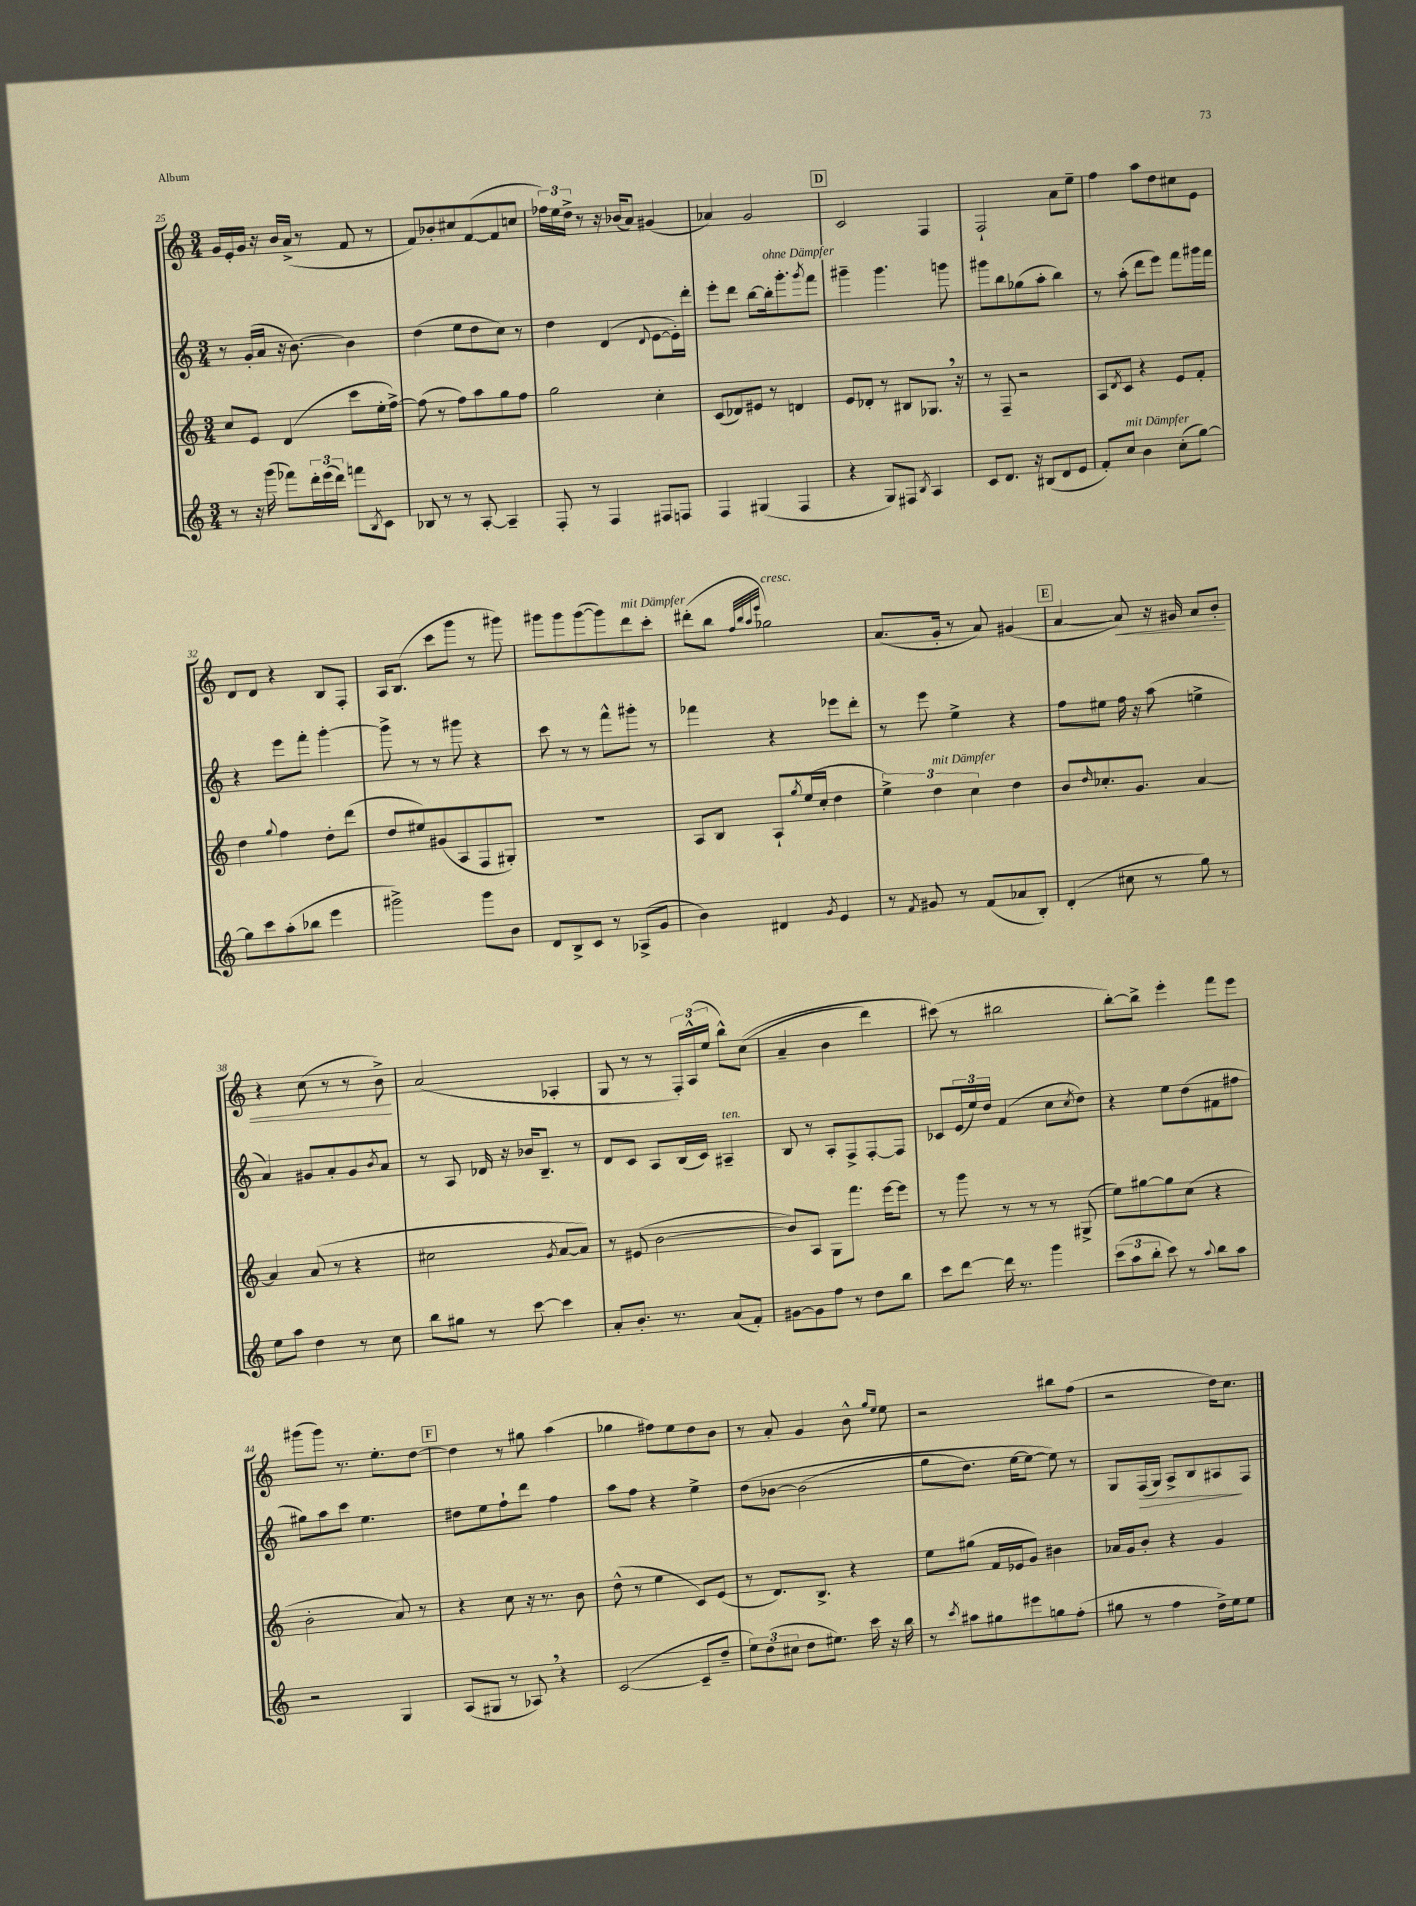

**kern	**kern	**kern	**dynam	**kern	**dynam
*part4	*part3	*part2	*part2	*part1	*part1
*staff4	*staff3	*staff2	*staff2	*staff1	*staff1
*clefG2	*clefG2	*clefG2	*	*clefG2	*
*k[]	*k[]	*k[]	*	*k[]	*
*M3/4	*M3/4	*M3/4	*	*M3/4	*
=25	=25	=25	=25	=25	=25
8r	8cc/L	8r	.	16g/LL	.
.	.	.	.	16e'/	.
16r	8e/J	(16g'/LL	.	16g/JJ	.
(16ggg\	.	16a/JJ	.	16r	.
8fff-X\L)	(4d/	16r	.	16b/LL	.
.	.	[8.b\)	.	(16a^/JJ	.
24ddd'\L	.	.	.	8r	.
(24eee\	.	.	.	.	.
24ddd\JJ)	.	.	.	.	.
8fffn\L	8ccc\L	4b\]	.	8f/	.
8qB/	.	.	.	.	.
8c\J	16ee'\L	.	.	8r	.
.	[16ff^\JJ)	.	.	.	.
=26	=26	=26	=26	=26	=26
8B-X/	(8ff\]	(4dd\	.	8f/L)	.
8r	8r	.	.	8b-X'/	.
8r	8ff\L)	8ee\L	.	8cc#X/	.
[8A'/	8aa\	8dd\	.	([8f/	.
4A~/]	8gg\	8cc\J)	.	8f/]	.
.	8ff\J	8r	.	8ccn/J	.
=27	=27	=27	=27	=27	=27
8F'/	2gg\	4dd\	.	24ff-X\LL)	.
.	.	.	.	24ee\	.
.	.	.	.	24dd^\JJ	.
8r	.	.	.	8r	.
4F/	.	(4d/	.	16r	.
.	.	.	.	(16b-X/KL	.
.	.	.	.	8a/J)	.
.	.	8qqd/	.	.	.
8F#X/L	4cc'\	[8e\L	.	(4g#X/	.
8Fn/J	.	16e'\L])	.	.	.
.	.	16ddd'\JJ	.	.	.
=28	=28	=28	=28	=28	=28
4F/	(8c/L	8eee'\L	.	4a-X/)	.
.	8d-X/)	8ddd\J	.	.	.
(4G#X/	8e#X/J	[8bb\L	.	2g/	.
!	!	!LO:TX:a:i:t=ohne Dämpfer	!	!	!
.	8r	16bb'\k]	.	.	.
.	.	8.ggg'\	.	.	.
4F/	4dn/	.	.	.	.
.	.	8qggg/	.	.	.
.	.	8fff\J	.	.	.
!!LO:REH:place=s1:t=D
=29	=29	=29	=29	=29	=29
4r	8e/L	4ggg#X~\	.	2c/	.
.	8d-X'/J	.	.	.	.
8G/L)	8r	4.ggg#\	.	.	.
8F#X/J	8B#X/L	.	.	.	.
8qB/	.	.	.	.	.
4A/	8.G-X,/J	.	.	4F/	.
.	.	8gggn\	.	.	.
.	16r	.	.	.	.
=30	=30	=30	=30	=30	=30
8c/L	8r	8ggg#X\L	.	2F`/	.
8.d/J	8F~/	8bb\	.	.	.
.	2r	(8gg-X\	.	.	.
16r	.	.	.	.	.
(8B#X/L	.	8aa'\J	.	.	.
8d/	.	4bb\)	.	8a\L	.
8e/J	.	.	.	8ee~\J	.
=31	=31	=31	=31	=31	=31
8f'/L)	8A/L	8r	.	4ff\	.
.	8qd/	.	.	.	.
!LO:TX:a:i:t=mit Dämpfer	!	!	!	!	!
8cc/J	8c/J	(8aa'\	.	.	.
4b\	4r	8ddd\L	.	8aa\L	.
.	.	8eee\J)	.	8dd\	.
(8cc'\L	8e/L	8fff\L	.	8cc#X\	.
[8gg\J)	8f'/J	16ggg#X\L	.	8e\J	.
.	.	16fff\JJ	.	.	.
!!LO:LB:g=z
=32	=32	=32	=32	=32	=32
8gg\L]	4dd\	4r	.	8d/L	.
8ccc\	.	.	.	8d/J	.
.	8qqgg/	.	.	.	.
(8aa'\	4ff\	8eee\L	.	4r	.
8bb-X\J	.	8fff'\J	.	.	.
4eee\	8dd'\L	[4ggg'\	.	8B/L	.
.	(8ddd\J	.	.	8F'/J	.
=33	=33	=33	=33	=33	=33
2ggg#X^\)	8dd/L	8ggg^\]	.	16A/KL	.
.	.	.	.	(8.B/J	.
.	8ee#X/)	8r	.	.	.
.	(8g#X/	8r	.	8ccc\L	.
.	8A/	8ggg#X\	.	8ggg\J	.
8ggg#\L	8F/	4r	.	8r	.
8b\J	8G#X'/J)	.	.	8ggg#X\)	.
=34	=34	=34	=34	=34	=34
8d/L	2.r	8ccc\	.	8ggg#X\L	.
8B^/	.	8r	.	8ggg#\	.
8c/J	.	8r	.	([8ggg#\	.
8r	.	8fff^^\L	.	8ggg#\])	.
!	!	!	!	!LO:TX:a:i:t=mit Dämpfer	!
(8A-X^/L	.	8ggg#X'\J	.	8ddd\	.
8g/J	.	8r	.	8ccc'\J	.
=35	=35	=35	=35	=35	=35
4b\)	8A/L	4fff-X\	.	(8ddd#X'\L	.
.	8B/J	.	.	8bb\J	.
.	.	.	.	32qqff/LLL	.
.	.	.	.	32qqbb/	.
.	.	.	.	32qqaa/	.
.	.	.	.	32qqeee/JJJ	.
!	!	!	!	!LO:TX:a:i:t=cresc.	!
4d#X/	8A`/L	4r	.	2gg-X\)	.
.	8qgg/	.	.	.	.
.	(16ee/L	.	.	.	.
.	16cc'/JJ	.	.	.	.
8qg/	.	.	.	.	.
4e/	4dd\	8eee-X\L	.	.	.
.	.	8ddd'\J	.	.	.
=36	=36	=36	=36	=36	=36
8r	6ee^\)	8r	.	(8.a/L	.
8qf/	.	.	.	.	.
8g#X/	.	8eee\	.	.	.
!	!LO:TX:a:i:t=mit Dämpfer	!	!	!	!
.	6dd\	.	.	.	.
.	.	.	.	16g'/Jk	.
8r	.	4ee^\	.	8r	.
.	6cc\	.	.	.	.
(8f/L	.	.	.	8a/)	.
8a-X/	4dd\	4r	.	(4g#X/	.
8B'/J)	.	.	.	.	.
!!LO:REH:place=s1:t=E
=37	=37	=37	=37	=37	=37
(4d'/	8b/L	8ff\L	.	[4a/	.
.	16qqdd/	.	.	.	.
.	8.cc-X'/	8ee#X\J	.	.	.
!	!	!	!	!	!LO:HP:b
8cc#X\	.	16ff\	.	8a/])	<
.	8.g/J	16r	.	.	.
8r	.	(8aa\	.	16r	.
.	.	.	.	16g#X/	.
8gg\)	[4a/	4een^\	.	8a/L	.
8r	.	.	.	8b'/J	.
!!LO:LB:g=z
=38	=38	=38	=38	=38	=38
8ee\L	4a/]	4a/)	.	4r	.
8aa\J	.	.	.	.	.
4dd\	(8a/	8g#X/L	.	(8cc\	.
.	8r	8a'/	.	8r	.
8r	4r	8g#/	.	8r	.
.	.	8qb/	.	.	.
8cc\	.	8a/J	.	8b^\)	.
.	.	.	.	.	[
=39	=39	=39	=39	=39	=39
8bb\L	2cc#X\	8r	.	(2a/	.
8gg#X\J	.	8A/	.	.	.
8r	.	16d-X/	.	.	.
.	.	16r	.	.	.
[8ccc\	.	16b-X/KL	.	.	.
.	.	8.B~/J	.	.	.
.	8qg/	.	.	.	.
4ccc\]	[8a/L	.	.	4A-X'/	.
.	8a/J])	8r	.	.	.
=40	=40	=40	=40	=40	=40
8a'/L	8r	8d/L	.	8G/	.
8.b'/J	(8e#X/	8c/J	.	8r	.
.	[2b\	8A/L	.	8r	.
8.r	.	.	.	.	.
.	.	(16B/L	.	24F'/LL)	.
.	.	.	.	(24A^^/	.
.	.	16c/JJ)	.	.	.
.	.	.	.	24ee/JJ	.
!	!	!LO:TX:a:i:t=ten.	!	!	!
(8a/L	.	4A#X~/	.	8bb^^\L)	.
8f'/J)	.	.	.	((8cc\J	.
=41	=41	=41	=41	=41	=41
[8g#X\L	8b/L])	8B/	.	4a~/	.
8g#\]	8A/J	8r	.	.	.
8ff\J	8G\L	8A'/L	.	4b\	.
8r	8.fff\J	8F^/	.	.	.
8dd\L	.	[8F'/	.	4ddd\)	.
.	[16eee\KL	.	.	.	.
8bb\J	8eee\J]	8F/J]	.	.	.
=42	=42	=42	=42	=42	=42
8ccc\L	8r	8c-X/L	.	(8ccc#X\)	.
[8ddd\J	8ggg\	(24e/L	.	8r	.
.	.	24ee/)	.	.	.
.	.	24dd/JJ	.	.	.
16ddd\]	8r	(4f/	.	2bb#X\	.
8.r	.	.	.	.	.
.	8r	.	.	.	.
4ggg\	8r	8cc\L	.	.	.
.	.	8qcc/	.	.	.
.	(8G#X^/	8dd\J)	.	.	.
=43	=43	=43	=43	=43	=43
(12ccc\L	8ee\L)	4r	.	[8bb'\L)	.
12aa\	.	.	.	.	.
.	[8gg#X\	.	.	8bb^\J]	.
12bb'\J	.	.	.	.	.
8ccc\)	8gg#\]	8ee\L	.	4eee'\	.
8r	(8cc\J	(8dd\	.	.	.
8qqaa/	.	.	.	.	.
8bb\L	4r	8f#X\	.	8fff\L	.
8aa\J	.	8ff#X\J	.	8eee\J	.
!!LO:LB:g=z
=44	=44	=44	=44	=44	=44
2r	2b'\	8gg#X\L)	.	(8ggg#X\L	.
.	.	8aa\	.	8ggg#\J)	.
.	.	8ccc\J	.	8.r	.
.	.	4.ee\	.	.	.
.	.	.	.	8.ee'\L	.
4G/	8a/)	.	.	.	.
.	8r	.	.	[8dd\J	.
!!LO:REH:place=s1:t=F
=45	=45	=45	=45	=45	=45
(8A/L	4r	8dd#X\L	.	4dd\]	.
8G#X/J	.	8ee\	.	.	.
8r	8cc\	8ff`\	.	8r	.
8A-X,/)	16r	8ddd\J	.	8gg#X\	.
.	8.r	.	.	.	.
4r	.	4ff\	.	(4aa\	.
.	8b\	.	.	.	.
=46	=46	=46	=46	=46	=46
([2c/	(8dd^^\	8aa\L	.	4gg-X\	.
.	8r	8ff\J	.	.	.
.	4ee\	4r	.	8ff#X\L)	.
.	.	.	.	8ee\	.
8c~/L]	8c/L)	4ee^\	.	8dd\	.
8dd~/J	(8e/J	.	.	8b\J	.
=47	=47	=47	=47	=47	=47
12ee\L)	8r	(8dd\L	.	8r	.
(12dd\	.	.	.	.	.
.	8.d/L)	[8b-X\J	.	8a'/	.
12cc#X\J	.	.	.	.	.
8dd\L	.	(2b-\]	.	4g/	.
.	8.B^/J	.	.	.	.
8.ee#X\J)	.	.	.	.	.
.	4r	.	.	8b^^\	.
16ccc\	.	.	.	.	.
.	.	.	.	16qqgg/LL	.
.	.	.	.	16qqee/JJ	.
16r	.	.	.	8ee\	.
16bb\	.	.	.	.	.
=48	=48	=48	=48	=48	=48
8r	8ee\L	8gg\L	.	2r	.
8qccc/	.	.	.	.	.
8aa#X\L	(8gg#X\J	8.dd\J)	.	.	.
8gg#X\	16f/LL	.	.	.	.
.	16e-X/J	[16ee\KL	.	.	.
8eee#X\	8g/J)	8ee\J_	.	.	.
8ggn\	4b#X\	8ee\])	.	8bb#X\L	.
(8ff'\J	.	8r	.	(8ff\J	.
=49	=49	=49	=49	=49	=49
8gg#X\	16a-X/LL	8G/L	.	2r	.
.	16g/J	.	.	.	.
!	!	!	!LO:HP:b	!	!
8r	8b'/J	(16F/L	>	.	.
.	.	16G/JJ)	.	.	.
4ff\	4r	8A^/L	.	.	.
.	.	8B/	.	.	.
16dd^\LL)	4g/	8A#X/	.	16dd\KL)	.
16ee\J	.	.	.	8.cc\J	.
8ee\J	.	8F/J	]	.	.
==	==	==	==	==	==
*-	*-	*-	*-	*-	*-
